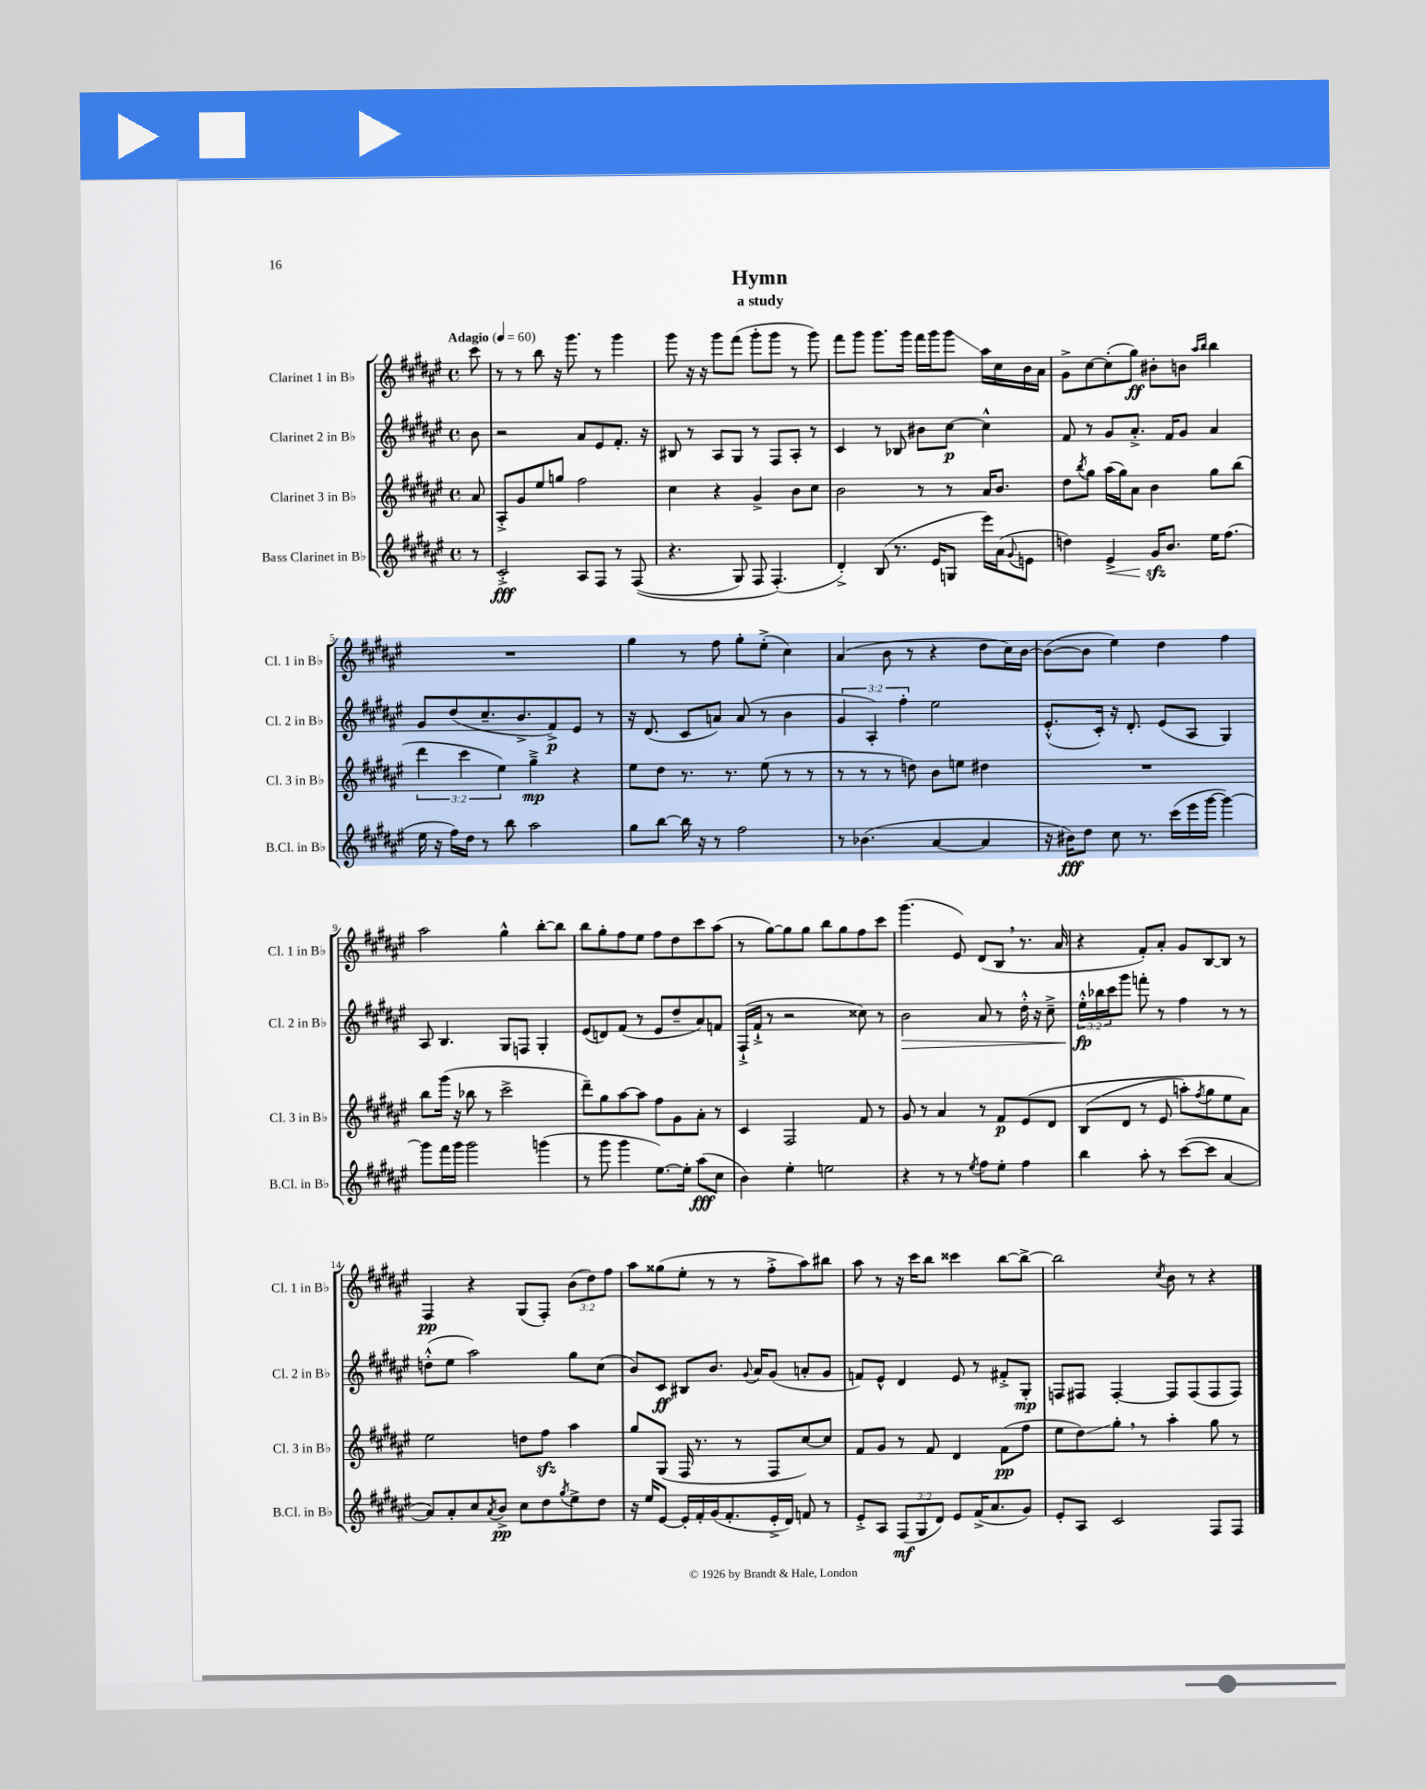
\header { title = "Hymn" subtitle = "a study" }
<<
\new StaffGroup <<
\new Staff = "s0" \with { instrumentName = "Clarinet 1 in Bb" shortInstrumentName = "Cl. 1 in Bb" } {
    \clef treble \key fis \major \defaultTimeSignature \time 4/4 \override Staff.TupletNumber.text = #tuplet-number::calc-fraction-text \partial 8 \tempo "Adagio" 4 = 60
    cis'''8 |
    r8 r8 b''8 r16 gis'''8. r8 gis'''4 |
    gis'''8 r16 r16 gis'''8 fis'''8( gis'''8-. gis'''8 r8 gis'''8) |
    fis'''8 gis'''8 gis'''8. gis'''16 fis'''16 gis'''16 gis'''8\glissando ais''16 cis''16 b'16 ais'16 |
    gis'8-> cis''8~ cis''8-.( gis''8\ff) bis'8-. b'8 \grace { ais''16 b''16 } b''4 |
    R1 |
    gis''4 r8 fis''8 gis''8-. eis''8-.->( cis''4) |
    ais'4( b'8 r8 r4 dis''8 cis''16) b'16~ |
    b'8~( b'8 eis''4) dis''4 fis''4 |
    ais''2 gis''4-^ b''8~-. b''8 |
    b''8 gis''8-. fis''8 eis''8 fis''8 dis''8 cis'''8 ais''8( |
    r8 gis''8~) gis''8 gis''8 b''8 gis''8 fis''8 cis'''8 |
    gis'''4.( eis'8) dis'8( b8 \breathe r8. ais'16 |
    r4 fis'8-.) ais'8-. gis'8 b8~ b8 r8 |
    fis4\pp r4 gis8( fis8-.) \tuplet 3/2 { b'8( dis''8) fis''8 } |
    ais''8 gisis''8( eis''8-. r8 r8 fis''8-.-> ais''8) bis''8 |
    ais''8 r8 r16 cis'''16 b''8 cisis'''4 b''8~ b''8~-> |
    b''2 \acciaccatura { cis''8 } b'8 r8 r4 \bar "|." |
}
\new Staff = "s1" \with { instrumentName = "Clarinet 2 in Bb" shortInstrumentName = "Cl. 2 in Bb" } {
    \clef treble \key fis \major \defaultTimeSignature \time 4/4 \override Staff.TupletNumber.text = #tuplet-number::calc-fraction-text \partial 8
    b'8 |
    r2 ais'8 eis'8 fis'8.-. r16 |
    bis8 r8 ais8 gis8 r8 fis8 ais8-. r8 |
    cis'4 r8 bes8 bis'8 cis''8~\p cis''4-^ |
    fis'8 r8 gis'8 ais'8.-.-> fis'16 gis'8 ais'4 |
    gis'8 dis''8( cis''8.-- b'8.-> fis'8->\p) eis'8 r8 |
    r16 dis'8.( cis'8 a'8) a'8( r8 b'4 |
    \tuplet 3/2 { gis'4 ais4-.) fis''4-. } eis''2 |
    eis'8.-.-^( cis'16-.) r16 dis'8.-. eis'8( ais8 gis4) |
    ais8 b4. gis8 f8 gis4-. |
    eis'8( d'8) fis'8( r8 eis'8 dis''8-- ais'8) f'8 |
    fis16-!->( fis'16-!-> r8 r2 cisis''8) r8 |
    b'2\> ais'8 r8 dis''16-.-^ r16 cis''8---> |
    \tuplet 3/2 { eis''16-.-^\fp\! bes''16 cis'''16 } gis'''8 f'''8-. r8 fis''4 r8 r8 |
    d''8-.-^( eis''8 ais''2) gis''8 cis''8( |
    b'8) cis'8\ff bis8 b'8. \appoggiatura { gis'8 } ais'16 gis'8( a'8-. gis'8 |
    f'8) eis'8-^ dis'4 eis'8 r8 fis'8-.-> gis8-.\mp |
    f8 fis8 fis4~-. fis8 fis8( fis8 fis8) \bar "|." |
}
\new Staff = "s2" \with { instrumentName = "Clarinet 3 in Bb" shortInstrumentName = "Cl. 3 in Bb" } {
    \clef treble \key fis \major \defaultTimeSignature \time 4/4 \override Staff.TupletNumber.text = #tuplet-number::calc-fraction-text \partial 8
    ais'8 |
    ais8-.-> gis'8 eis''8 g''8 fis''2 |
    cis''4 r4 gis'4-> b'8 cis''8 |
    b'2 r8 r8 ais'16 b'8. |
    dis''8 \acciaccatura { b''8 } gis''8 ais''16( gis''16) ais'8 b'4 gis''8 b''8( |
    \tuplet 3/2 { dis'''4 cis'''4 eis''4) } gis''4--->\mp r4 |
    eis''8 dis''8 r8. r8. eis''8( r8 r8 |
    r8 r8 r8 d''8) b'8 e''8 dis''4 |
    R1 |
    b''8 gis'''16( r16 bes''8 r8 cis'''2-> |
    dis'''8--) gis''8 ais''8~ ais''8 fis''8 gis'8 ais'8-. r8 |
    cis'4 fis2 fis'8 r8 |
    gis'8 r8 ais'4 r8 fis'8\p eis'8\( dis'8 |
    b8( dis'8 r8 eis'8 a''8-.) \acciaccatura { fis''8 } gis''8 eis''8 ais'8\) |
    eis''2 d''8 fis''8\sfz ais''4 |
    gis''8 gis8( fis16 r8. r8 fis8 cis''8~) cis''8 |
    fis'8 gis'8 r8 fis'8 dis'4 fis'8\pp( fis''8 |
    eis''8 dis''8\glissando) gis''8-. \breathe r8 ais''4-. gis''8 r8 \bar "|." |
}
\new Staff = "s3" \with { instrumentName = "Bass Clarinet in Bb" shortInstrumentName = "B.Cl. in Bb" } {
    \clef treble \key fis \major \defaultTimeSignature \time 4/4 \override Staff.TupletNumber.text = #tuplet-number::calc-fraction-text \partial 8
    r8 |
    cis'2-.->\fff ais8 fis8 r8 fis8(\( |
    r4. gis8) fis8 fis4.-.(\) |
    dis'4-.->) b8( r8. eis'16 g8 eis'''16) ais'16( \appoggiatura { gis'8 } e'8 |
    d''4) eis'4->\< gis'16\sfz\! b'8. eis''16 fis''8.( |
    eis''16 r16 fis''16) dis''16 r8 b''8 ais''2 |
    gis''8 b''8~ b''16 r16 r8 fis''2 |
    r8 bes'4.( ais'4~ ais'4 |
    r16 bis'16\fff) dis''8 cis''8 r8. cis'''16( eis'''16 gis'''16~ gis'''4~) |
    gis'''8 fis'''16 gis'''16 gis'''2 g'''4( |
    r8 gis'''8 gis'''4 eis''8.~) eis''16-. ais''8\fff( cis''8 |
    b'4) eis''4-. e''2 |
    r4 r8 r8 \acciaccatura { eis''8 } fis''8 eis''8-. fis''4 |
    b''4 ais''8-. r8 cis'''8~( cis'''8 ais'4~ |
    ais'8) ais'8-. cis''8 \acciaccatura { ais'8 } b'8->\pp cis''8 dis''8 \acciaccatura { gis''8 } eis''8-> dis''8 |
    r16 eis''16 eis'8~ eis'16-. fis'16-. gis'16( fis'8.-. eis'16-.-> dis'16) f'8 r8 |
    eis'8-.-> ais8 \tuplet 3/2 { fis8\mf( gis8 dis'8) } eis'8 fis'16->( ais'8. gis'8) |
    eis'8-. ais8 cis'2 fis8 fis8 \bar "|." |
}
>>
>>
